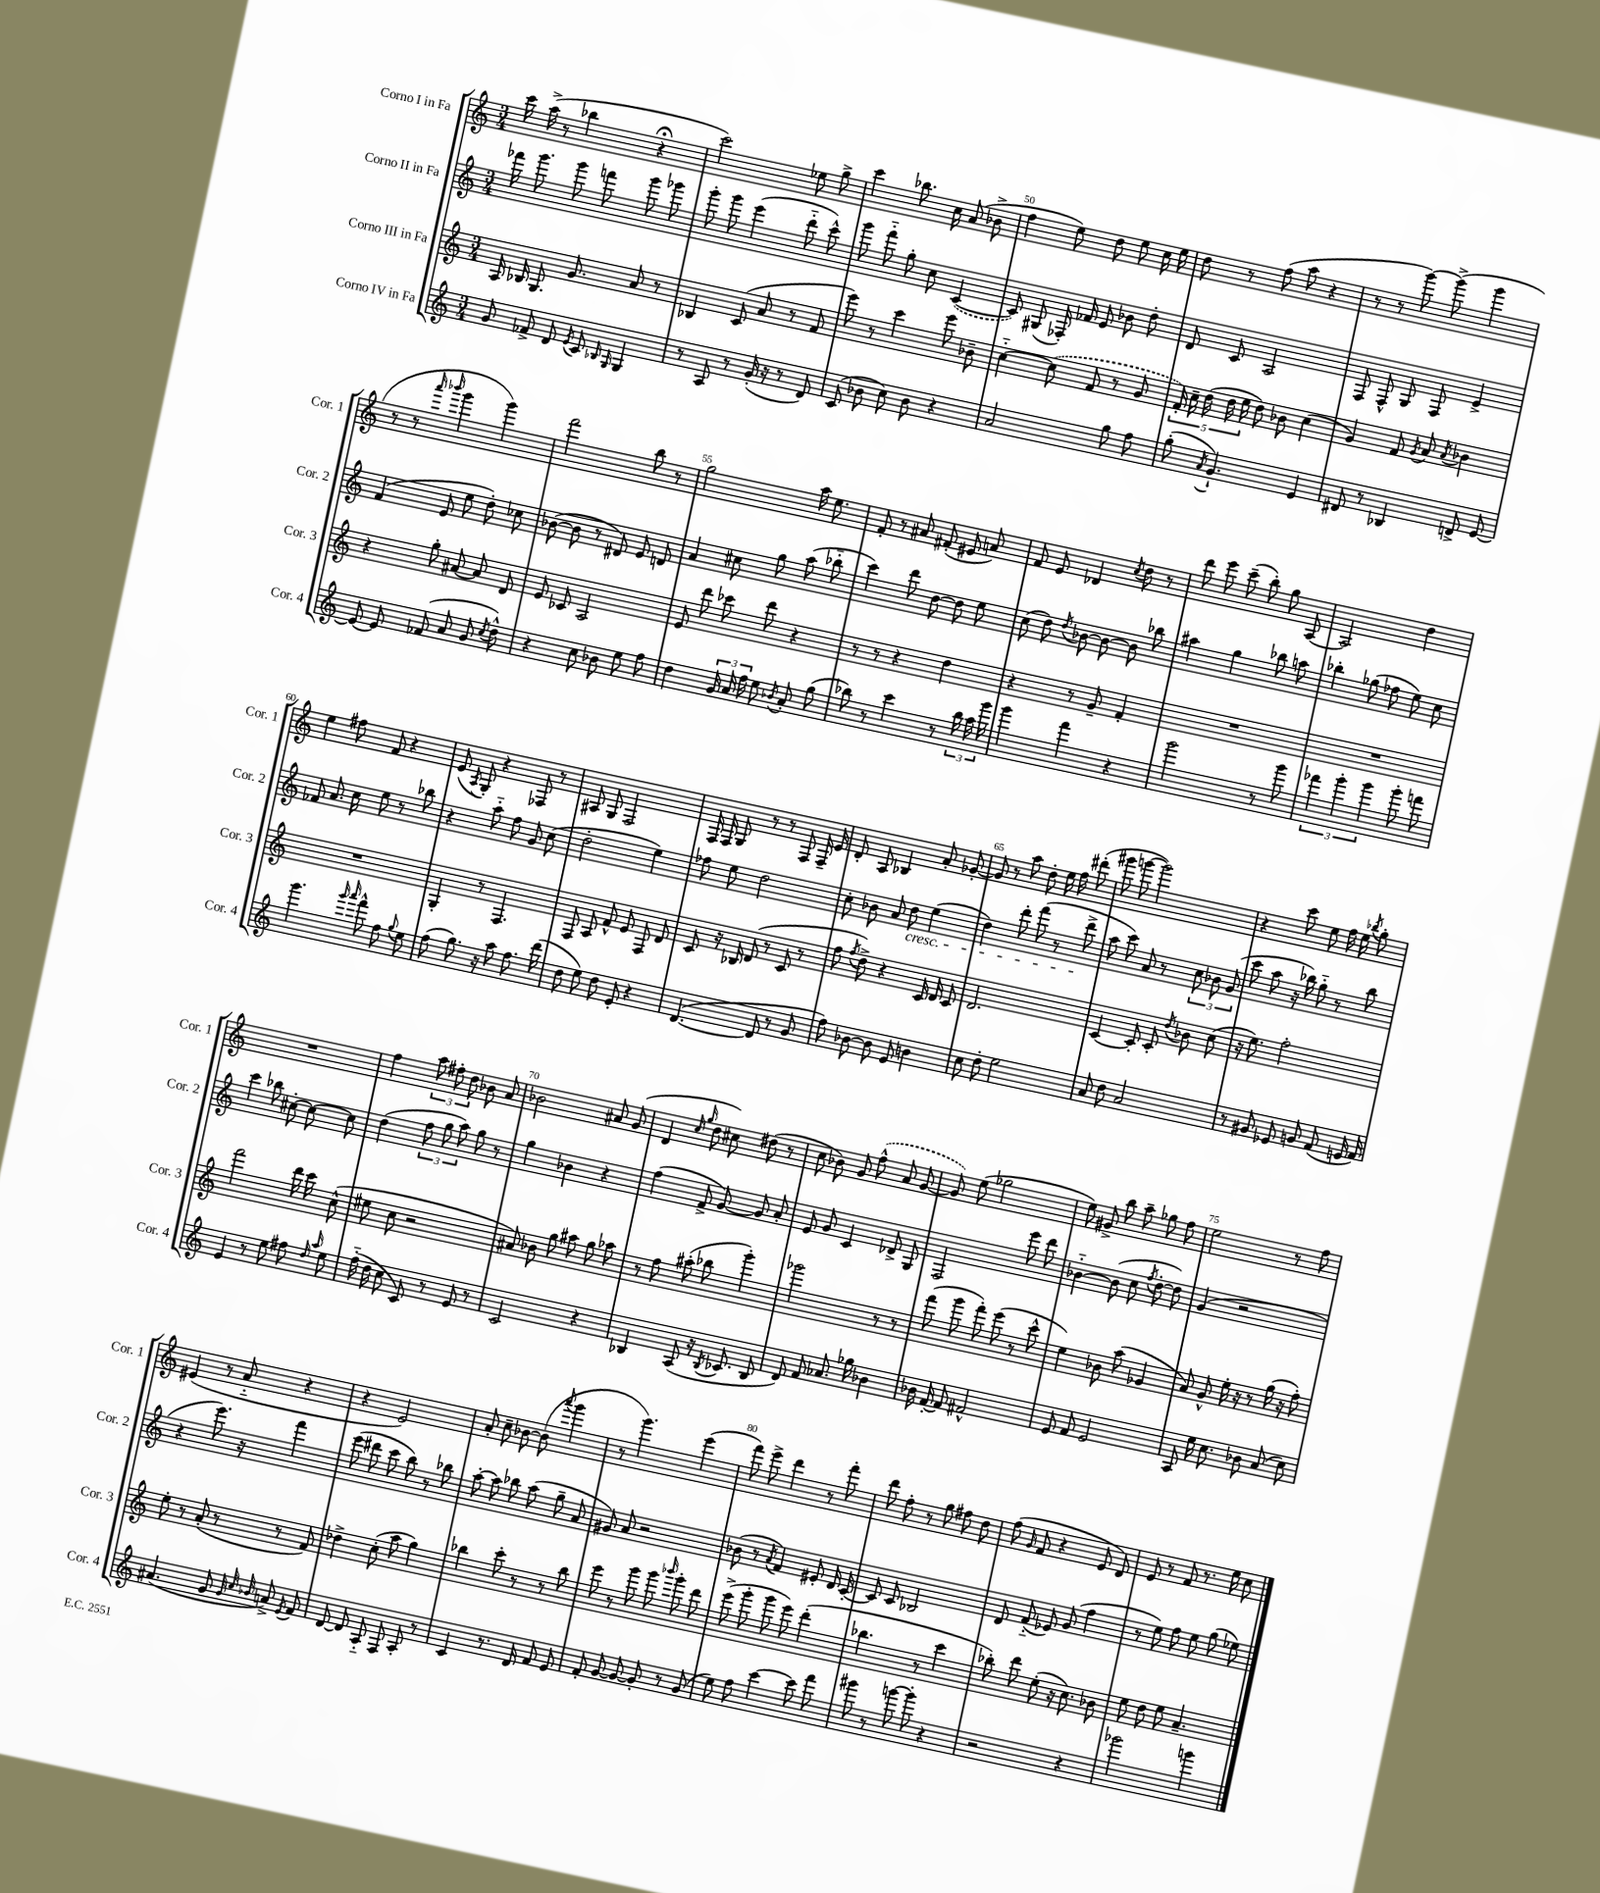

**kern	**kern	**kern	**kern
*part4	*part3	*part2	*part1
*staff4	*staff3	*staff2	*staff1
*I"Corno IV in Fa	*I"Corno III in Fa	*I"Corno II in Fa	*I"Corno I in Fa
*I'Cor. 4	*I'Cor. 3	*I'Cor. 2	*I'Cor. 1
*clefG2	*clefG2	*clefG2	*clefG2
*k[]	*k[]	*k[]	*k[]
*M3/4	*M3/4	*M3/4	*M3/4
=47	=47	=47	=47
8g/	16A/	16fff-X\	16ccc\
.	16B-X/	8.ggg\	(16aa^\
8f-X^/	8.G/	.	8r
8d/	.	8ggg\	4bb-X\
.	8.g/	.	.
8qe/	.	.	.
8c/	.	8fffn\	.
16qqB-X/	.	.	.
16qqG/	.	.	.
4G/	8a/	8ggg\	4r;<
.	8r	8ggg-X\	.
=48	=48	=48	=48
8r	4B-X/	8ggg'\	2ccc\)
8A/	.	8ggg\	.
8r	(8c/	(4eee\	.
(16g'/	8a/	.	.
16r	.	.	.
8r	8r	8ddd\	8ee-X\
8d/)	8f/	8ccc^^\)	8gg^\
=49	=49	=49	=49
(8c/	8eee\)	8ggg\	4ccc\
8b-X\	8r	8fff\	.
8cc\)	4ccc\	8gg'\	8.bb-X\
8b-\	.	8cc\	.
.	.	.	16cc\
4r	8eee\	([4c/	(8a/
.	8b-X~\	.	8b-X^\
=50	=50	=50	=50
2a/	[4cc\	8c/])	4ff\
.	.	(8G#X/	.
.	(8cc\]	16F-X'/)	8ee\)
.	.	16f-X/	.
.	8f/	8e/	8dd\
8gg\	8r	8b-X\	8ee\
8ff\	8g/	8dd'\	16cc\
.	.	.	16ee\
=51	=51	=51	=51
(8gg'\	20f'/)	8d/	8dd\
.	20cc~\	.	.
.	(20dd\	.	.
8qa/	.	.	.
4.g`/)	.	8c/	8r
.	20dd\	.	.
.	20ee\	.	.
.	8dd\)	2A/	(8ff\
.	8b-X\	.	8aa\
4e/	(4cc\	.	4r
=52	=52	=52	=52
8d#X/	4g/)	8F/	8r
8r	.	8F^^/	8r
4B-X/	8f/	8G/	[8ggg\)
.	8qg/	.	.
.	8a/	8F/	(8ggg^\]
.	8qa/	.	.
8dn^/	4b-X\	4e^/	4ggg\
[8e/	.	.	.
!!LO:LB:g=z
=53	=53	=53	=53
8e/_	4r	(4f/	8r
8e/]	.	.	8r
.	.	.	16qqaaa/
.	.	.	16qqbbb-X/
(8f-X/	8gg'\	8e/	4ggg\
8a/	[8a#X/	8ee\	.
8g/	8a#/]	8dd'\)	4ggg\)
8qcc/	.	.	.
8dd^^\)	8d/	8cc-X\	.
=54	=54	=54	=54
4r	8e/	([8b-X\	2fff\
.	8c-X/	8b-\]	.
8cc\	2A/	8r	.
8b-X\	.	8d#X/)	.
8ee\	.	8e/	8bb\
8ff\	.	8dn/	8r
=55	=55	=55	=55
4dd\	8e/	4a/	2gg\
.	8ddd\	.	.
24g/	8ccc-X\	8cc#X\	.
24a/	.	.	.
24ff\	.	.	.
8ee\	8ddd\	8gg\	.
8qb-X/	.	.	.
8a'/	4r	(8aa\	16aa\
.	.	.	8.ee\
(8gg\	.	8bb-X\	.
=56	=56	=56	=56
8bb-X\)	8r	4ccc\)	8f'/
8r	8r	.	8r
4ccc\	4r	8ddd\	8a#X/
.	.	[8dd\	(8f#X'/
8r	4dd\	8dd\]	8e#X/
24bb-\	.	8ee\	8an/)
24aa\	.	.	.
24ggg\	.	.	.
=57	=57	=57	=57
4ggg\	4r	(8cc\	8f/
.	.	8dd\)	8e/
.	.	8qdd/	.
4fff\	8r	[8b-X\	4d-X/
.	8g~/	8b-\_	.
.	.	.	8qcc/
4r	4f'/	8b-\]	8dd\
.	.	8bb-X\	8r
=58	=58	=58	=58
2ggg\	2.r	4aa#X\	8ddd\
.	.	.	8eee\
.	.	4gg\	(8ccc~\
.	.	.	8bb'\)
8r	.	8bb-X\	8gg\
8ggg\	.	8aan\	[8A/
=59	=59	=59	=59
6fff-X\	2.r	4bb-X'\	2A/]
6ggg'\	.	.	.
.	.	(8gg-X\	.
6ggg\	.	.	.
.	.	8ff-X\	.
8ggg'\	.	8ee\)	4dd\
8fffn\	.	8cc\	.
!!LO:LB:g=z
=60	=60	=60	=60
4.ggg\	2.r	8f-X/	4ee\
.	.	8.a/	.
.	.	.	8ff#X\
.	.	16cc\	.
16qqggg/	.	.	.
16qqaaa/	.	.	.
8fff^^\	.	8ee\	8f/
8ff\	.	8r	4r
8qqgg/	.	.	.
8ee\	.	8bb-X\	.
=61	=61	=61	=61
(8ff\	4G'/	4r	(8e/
.	.	.	8qA/
8.gg\)	.	.	8G'/)
.	8r	8aa\	4r
16r	.	.	.
8aa\	4.F/	8ff\	.
8.ff\	.	8g/	8F-X/
.	.	(8cc\	8r
(16ddd\	.	.	.
=62	=62	=62	=62
8dd\	8F/	2dd'\	8A#X/
8ee\)	8A/	.	8G/
8dd\	8f^^/	.	2F/
8e'/	8e/	.	.
4r	8F/	4ee\)	.
.	8d/	.	.
=63	=63	=63	=63
([4.d/	8c/	8ff-X\	16F/
.	.	.	16F/
.	16r	8ee\	8G/
.	16B-X/	.	.
.	(8d/	2dd\	8r
8d/]	8r	.	8r
8r	8c/	.	8F/
8g/	8r	.	16F~/
.	.	.	16e/
=64	=64	=64	=64
8ff\)	8ff\	8cc'\	8d'/
.	8qff/	.	.
[8b-X\	8dd^\)	8b-X\	8A/
8b-\]	4r	8a/	4B-X/
!	!	!LO:TX:b:i:t=cresc.	!
8e/	.	8dd\	.
4bn\	16c/	(4ee\	8a'/
.	16d/	.	.
.	8c/	.	[8g-X'/
=65	=65	=65	=65
8cc\	2.d/	4dd\)	8g-/]
8dd'\	.	.	8r
2ee\	.	8ddd'\	8aa\
.	.	(8fff\	8dd'\
.	.	8r	16ee\
.	.	.	16ff\
.	.	8ddd^\	(8ddd#X'\
=66	=66	=66	=66
8a/	[4c/	8aa\	8ggg#X\
8dd\	.	8ccc\)	[8gggn\
2a/	8c'/]	8a/	2ggg\])
.	8c'/	8r	.
.	8qdd/	.	.
.	8b-X\	12cc\	.
.	.	12b-X\	.
.	(8cc\	.	.
.	.	(12g/	.
=67	=67	=67	=67
8r	16r	8ccc\	4r
.	8.ee\)	.	.
8g#X/	.	8aa\	.
8e-X/	2ff'\	16r	8ccc\
.	.	16bb-X\)	.
8gn/	.	8gg\	8ee\
(8f/	.	8r	16ff\
.	.	.	16ee\
.	.	.	8qbb-X/
16en/	.	8bb-\	8gg'\
16f/)	.	.	.
!!LO:LB:g=z
=68	=68	=68	=68
4e/	2fff\	4ccc\	2.r
8r	.	8bb-X\	.
8ee\	.	[8cc#X'\	.
8ff#X\	16ddd\	8cc#\_	.
.	16ccc\	.	.
16qqdd/	.	.	.
16qqaa/	.	.	.
8ee\	(8cc^^\	8cc#\]	.
=69	=69	=69	=69
(16ff\	8ee#X\	(4dd\	4ff\
16dd\	.	.	.
8cc\	8cc\	.	.
8c/)	2r	12ff\	12aa\
.	.	12gg\	12ff#X'\
8r	.	.	.
.	.	12aa\)	12dd\
8e/	.	8gg\	8b-X\
8r	.	8r	8a/
=70	=70	=70	=70
2c/	8a#X/)	4gg\	2b-X\
.	8b-X\	.	.
.	8gg\	4b-X\	.
.	8aa#X\	.	.
4r	8gg\	4r	8a#X/
.	8aa-X\	.	(8g/
=71	=71	=71	=71
4B-X/	8r	(4ff\	4d/
.	8ff\	.	.
.	.	.	16qqcc/
.	.	.	16qqgg/
(8A/	(8aa#X'\	8f^/	8dd\
16r	8bb-X\	[8g/)	8cc#X\)
8qB-/	.	.	.
8.c-X/	.	.	.
.	4ggg'\)	8g/]	(8dd#X\
8B-/	.	8a'/	8r
=72	=72	=72	=72
8d/)	2ggg-X\	8e/	8cc\
8f/	.	8g/	8b-X\)
8.a-X/	.	4c/	8g/
.	.	.	(8ff^^\
16gg-X\	.	.	.
4b-X\	8r	8d-X^/	8a/
.	8r	8G/	[8g/
=73	=73	=73	=73
16b-X\	(8fff\	2F/	8g/])
[16f'/	.	.	.
8f/]	8ggg\	.	(8ee\
2f#X^^/	8fff'\)	.	2gg-X\
.	(8eee\	.	.
.	8r	8eee\	.
.	8ccc^^\	8ddd\	.
=74	=74	=74	=74
8e/	4ee\)	[4b-X\	8ee\)
8f/	.	.	8g#X^/
2e/	8b-X\	(8b-\]	8bb\
.	(8aa\	8cc\	8aa~\
.	.	8qff/	.
.	4g-X/	[8dd'\	8gg-X\
.	.	8dd\])	8ff\
=75	=75	=75	=75
8A/	8a/)	(4g/	2ee\
16ee\	8g^^/	.	.
8.cc\	.	.	.
.	16ee'\	2r	.
.	16r	.	.
8b-X\	8r	.	.
(8a/	(16gg\	.	8r
.	16r	.	.
8cc\)	8ff'\)	.	8ff\
!!LO:LB:g=z
=76	=76	=76	=76
(4.a#X/	8ee'\	4r	(4e#X/
.	8r	.	.
.	(8a'/	8.eee\)	8r
8g/	8r	.	8a/
.	.	16r	.
32qqg/	.	.	.
32qqcc/	.	.	.
32qqb-X/	.	.	.
8an^/)	8r	4fff\	4r
8qe/	.	.	.
8f/	8f/)	.	.
=77	=77	=77	=77
[8d/	4dd-X^\	(8eee\	4r
8d/]	.	8ddd#X\	.
8A/	(8cc'\	8ccc\	2e/)
8F/	8aa\	8bb\)	.
8A'/	4gg\)	8r	.
8r	.	8bb-X\	.
=78	=78	=78	=78
4c/	4bb-X\	[8aa'\	8a'/
.	.	8aa\]	8cc~\
8.r	8ccc'\	8bb-X\	[8b-X\
.	8r	(8aa\	(8b-\]
16d/	.	.	.
.	.	.	8qqaaa/
8f/	8r	8gg~\	4ggg\
8e/	8bb-\	8a/	.
=79	=79	=79	=79
8f'/	8eee\	8g#X/)	8r
[8g/	8r	8a/	4.ggg\)
8g/_	8ggg\	2r	.
8g'/]	8ggg\	.	.
.	16qqbbb-X/	.	.
8r	8ggg'\	.	(4eee\
(8g/	8ddd\	.	.
=80	=80	=80	=80
8ee\)	(8eee^\	(8b-X\	8fff\)
8ff\	8ggg'\	8r	8eee^\
.	.	8qa/	.
[4ccc\	8ggg\	4f/)	4ddd\
.	8eee\)	.	.
8ccc\]	(4ddd'\	8e#X'/	8r
8fff\	.	16d/	8fff'\
.	.	[16c'/	.
=81	=81	=81	=81
8ggg#X\	4.bb-X\	8c/]	8ddd\
8r	.	8c/	8ff'\
[8gggn\	.	2B-X/	8r
8ggg'\]	8r	.	8gg\
4r	4ccc\	.	8ff#X\
.	.	.	8dd\
=82	=82	=82	=82
2r	8bb-X'\)	8d/	(8ff\
.	.	.	16qqg/
.	8ddd\	(8f/	8f/
.	(8ee'\	8e-X/)	4r
.	16r	(8g/	.
.	8.cc\)	.	.
4r	.	4ff\	8e/
.	8b-X\	.	8d/)
=83	=83	=83	=83
2ggg-X\	8ee\	8r	8e/
.	8dd\	8ee\)	8r
.	8ee\	8ff\	8f/
.	4.a~/	8ee\	8.r
4gggn\	.	(8gg\	.
.	.	.	16ee\
.	.	8ee-X\)	8cc\
==	==	==	==
*-	*-	*-	*-
